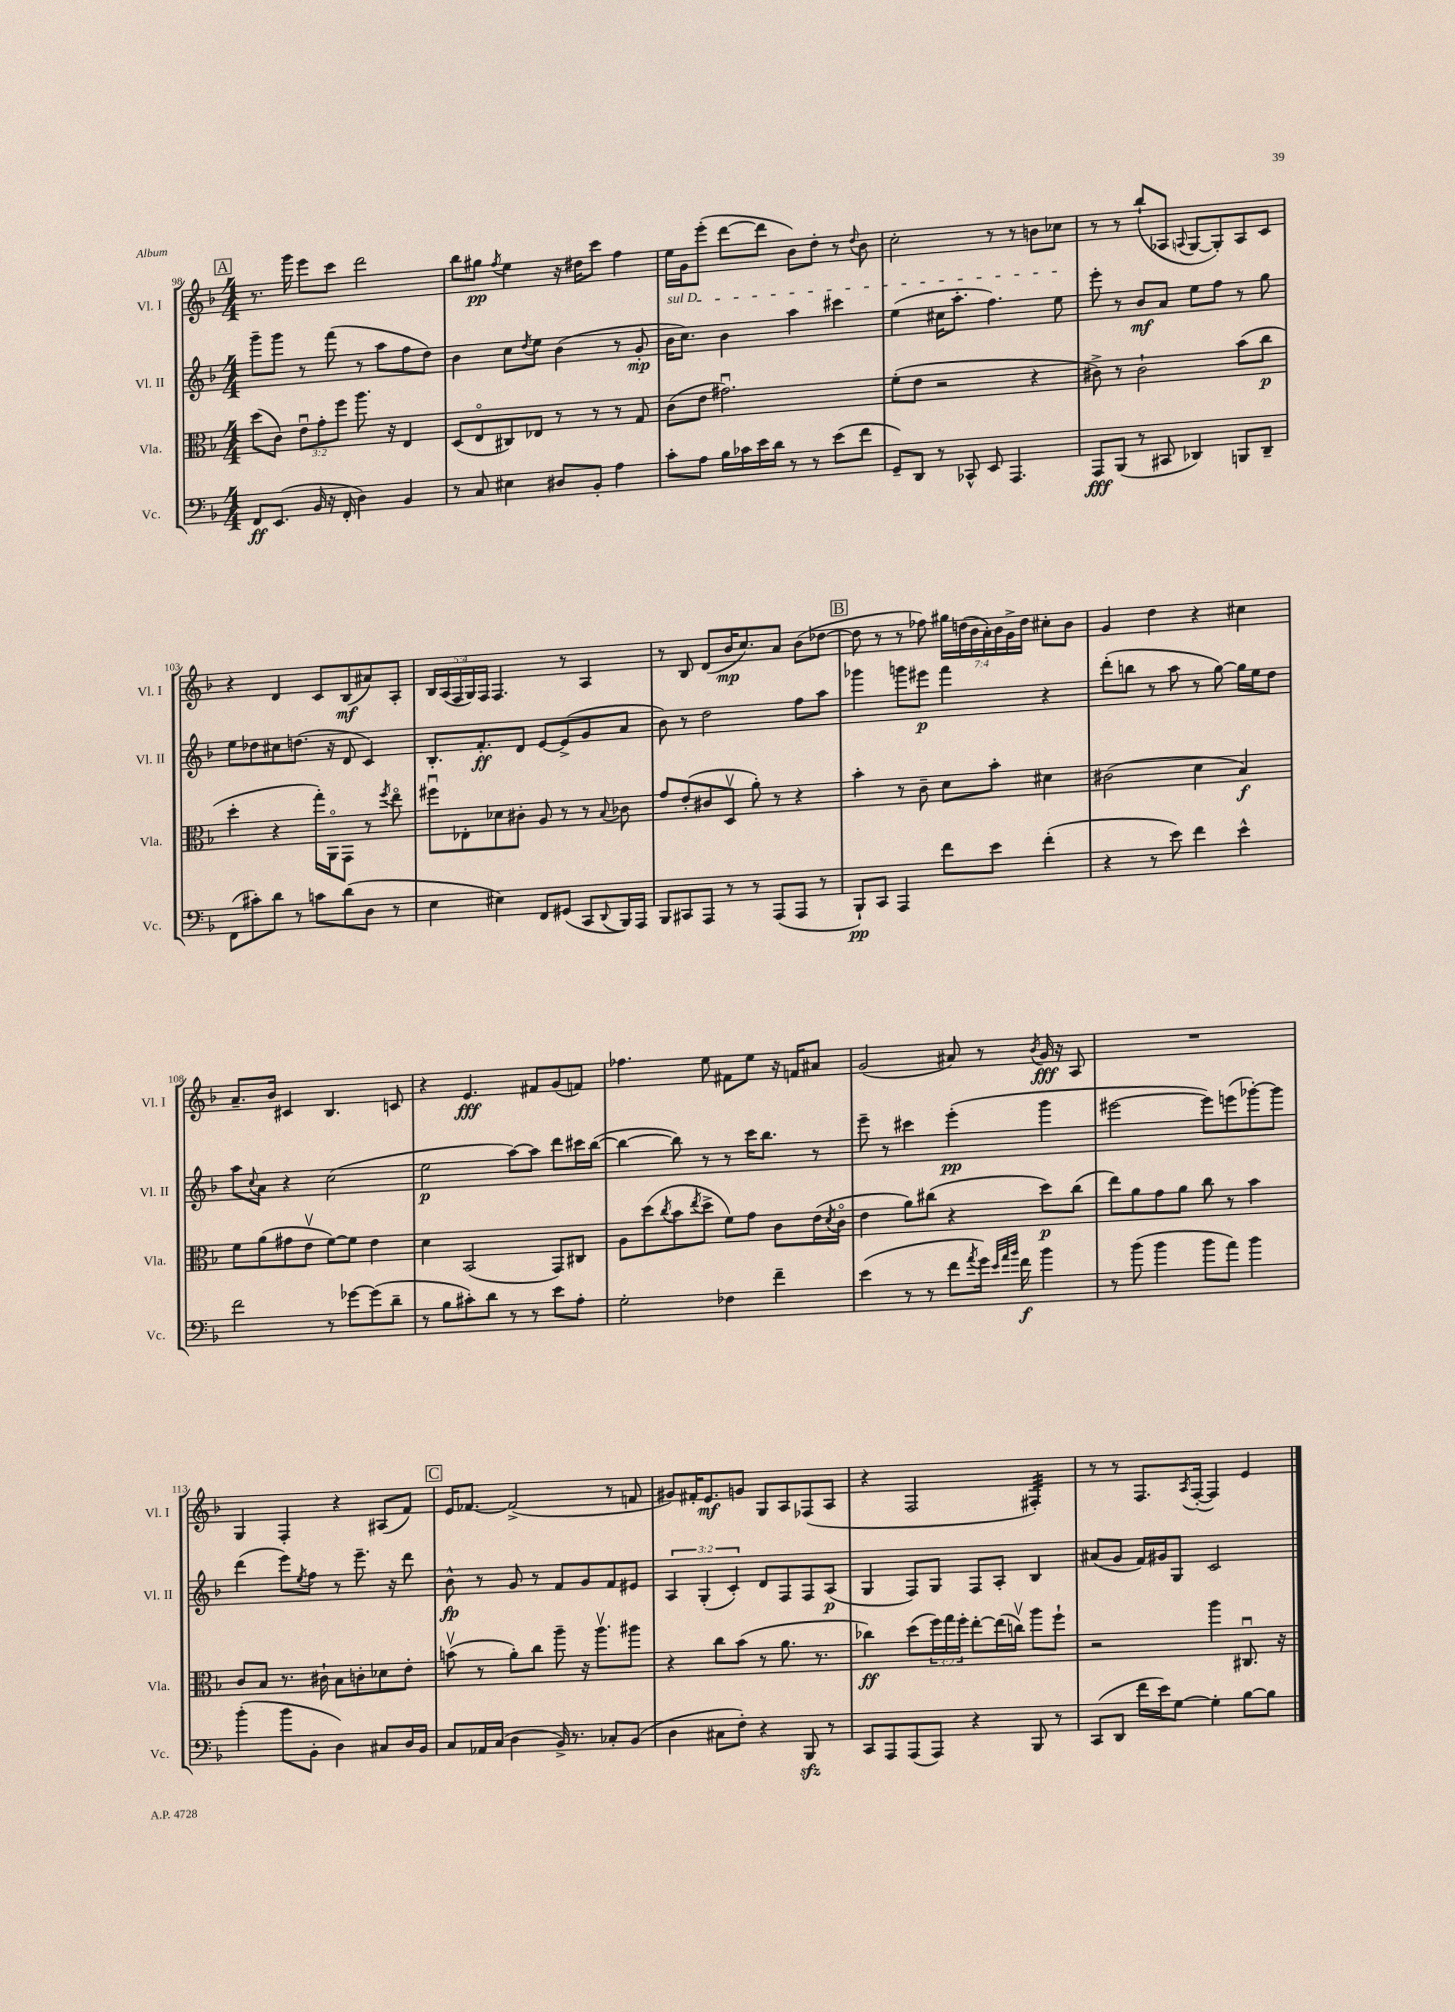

**kern	**kern	**kern	**kern
*staff4	*staff3	*staff2	*staff1
*clefF4	*clefC3	*clefG2	*clefG2
*k[b-]	*k[b-]	*k[b-]	*k[b-]
*M4/4	*M4/4	*M4/4	*M4/4
8FF/L	(8dd\L	8ggg~\L	8.r
(8.EE/J	8c\J)	8ggg\J	.
.	.	.	16ggg\
.	12eu\L	8r	8eee\L
16BB-/	.	.	.
.	12g'\	.	.
16r	.	(8fff\	8ccc\J
.	12ff\J	.	.
16FF'/	.	.	.
4D\)	8.aa\	8r	2ddd\
.	.	8aa\L	.
.	16r	.	.
4BB-/	4E/	8ff\	.
.	.	8dd\J)	.
=	=	=	=
8r	(8D/L	4b-\	8bb-\L
8C/	8Eo/	.	8gg#\J
.	.	.	8qff/
4E#\	8C#/)	8cc\L	4ee\
.	.	8qdd/	.
.	8E-/J	8ee\J	.
8D#/L	8r	(4b-\	16r
.	.	.	16dd#\LK
8BB-'/J	8r	.	8ccc\J
4A\	8r	8r	4ff\
.	8G/	8g'/	.
=	=	=	=
8c'\L	(8c\L	16b-\LK	16ee\LL
.	.	8.cc\J)	16g\J
8A\J	8e\J	.	(8eee'\J
16B-\LL	2.g#u\)	4b-\	[8ddd\L
16c-\	.	.	.
16e\	.	.	8ddd\]J
16d\JJ	.	.	.
8r	.	4aa\	8b-\L)
8r	.	.	8dd'\J
(8e\L	.	4ccc#\	8r
.	.	.	8qqdd/
8f\J	.	.	8b-\
=	=	=	=
8GG~/L)	(8f'\L	(4ee\	2cc'\
8DD/J	8e\J	.	.
8r	2r	16cc#\LK	.
.	.	8.aa'\J	.
8CC-^^/	.	.	.
8EE/	.	4.ff\)	8r
4.AAA/	.	.	8r
.	4r	.	8b\L
.	.	8ee\	8cc-\J
=	=	=	=
8AAA/L	8c#^\)	8eee'\	8r
(8BBB-/J	8r	8r	8r
8r	2c#`\	8b-/L	(8bb-`/L
8CC#/	.	8a/J	8A-/J
.	.	.	8qqA/
4DD-/)	.	8ee\L	[8G/L
.	.	8ff\J	8G'/])
8BBB/L	(8b-\L	8r	8A/
8DD-~/J	8cc\J	8gg\	8c/J
=	=	=	=
(8FF\L	4dd'\	8ee\L	4r
8c#'\)	.	8dd-\	.
8d\J	4r	8cc#\	4d/
8r	.	(8.dd\J	.
8c\L	16gg'\LL)	.	8c/L
.	16AAo\J	16r	.
(8d\	8GG\J	8d/	(8B-/
8D\J	8r	4c/)	8a#/)
.	8qff/	.	.
8r	8eeo\	.	8A'/J
=	=	=	=
4E\	8ff#u\L	8.B-'/L	20B-/LL
.	.	.	(20A/
.	.	.	20F/
.	8E-'\	.	.
.	.	.	20G/)
.	.	8.f'/	.
.	.	.	20F/JJ
4E#\)	8d-\	.	4.F/
.	8c#'\J	8d/J	.
8FF/L	8A/	[8e/L	.
(8GG#/J	8r	(8e^/]	8r
8CC/L	8r	8g/	4A/
8qqDD/	8qqB-/	.	.
16BBB-/L)	8c-\	8a/J	.
16AAA/JJ	.	.	.
=	=	=	=
8BBB-/L	8g/L	8b-\)	8r
8CC#/	(8e'/	8r	8B-/
8AAA/J	8c#/	2dd\	(8d/L
8r	8Dv/J	.	16b-/K
.	.	.	8.cc/)
8r	8a'\)	.	.
(8AAA/L	8r	.	8a/J
8AAA/J	4r	8ff\L	(8b-\L
8r	.	8aa\J	[8dd-\J
=	=	=	=
8BBB-`/L)	4b-'\	4ggg-\	8dd-\]
8CC/J	.	.	8r
4AAA/	8r	8ggg\L	8r
.	8c~\	8eee#\J	8ff-\)
8f\L	8d\L	4fff\	28gg#\LL
.	.	.	(28dd\
.	.	.	28b-\
.	.	.	28a'\)
8e\J	8b-'\J	.	.
.	.	.	28b-\
.	.	.	28g^\
.	.	.	28dd\JJ
(4f'\	4d#\	4r	8cc#'\L
.	.	.	8b-\J
=	=	=	=
4r	(2c#\	(8ddd'\L	4g/
.	.	8bb\J	.
8r	.	8r	4dd\
8e\)	.	8aa\	.
4f\	4d\	8r	4r
.	.	[8gg\)	.
4e^^\	4B-/)	16gg\]LL	4cc#\
.	.	16ee\J	.
.	.	8dd\J	.
=	=	=	=
2f\	8f\L	8aa\L	8.a~/L
.	.	8qqcc/	.
.	(8a\	8a\J	.
.	.	.	16b-/Jk
.	8g#\	4r	4c#/
.	8ev\J	.	.
8r	[8f\L)	(2cc\	4.B-/
[8g-\L	8f\]J	.	.
(8g-\]	4e\	.	.
8d~\J	.	.	8c/
=	=	=	=
8r	4d\	2ee\	4r
8B-\L	.	.	.
8c#'\)	(2BB-/	.	4.e/
8d\J	.	.	.
8r	.	[8aa\L)	.
8r	.	8aa\]J	8f#/L
8e\L	8GG/L)	8ddd\L	(8g/
8A'\J	8C#/J	16ccc#\L	8f/J)
.	.	([16bb-\JJ	.
=	=	=	=
2G'\	8A\L	4bb-\_	4.ff-\
.	(8dd\	.	.
.	8qcc/	.	.
.	8b-\	8bb-\])	.
.	8qee/	.	.
.	8dd^\J	8r	8ee\
4F-\	8f\L)	8r	8f#\L
.	8g\J	16ccc\LK	8ee\J
.	.	8.bb-\J	.
4f~\	8c\L	.	16r
.	.	.	16f/LK
.	(16e\L	8r	8a#/J
.	8qd/	.	.
.	16co\JJ	.	.
=	=	=	=
(4e\	4e\	8eee~\	(2g/
.	.	8r	.
8r	8a\L)	4ccc#\	.
8r	(8cc#\J	.	.
8f\L	4r	(4eee'\	8a#/)
8qa/	.	.	.
16g\Jk)	.	.	8r
32qqe/LLL	.	.	.
32qqa/	.	.	.
32qqb-/JJJ	.	.	.
16f\	.	.	.
.	.	.	8qb-/
4b-\	8dd\L)	4ggg\	16g/
.	.	.	16r
.	(8cc#\J	.	8A/
=	=	=	=
8r	8ee\L)	[2eee#\	1r
(8b-\	8a\	.	.
4b-\	8g\	.	.
.	8a\J	.	.
8b-\L	8cc\	8eee#\]L)	.
8a\J)	8r	(8eee\	.
4b-\	4b-\	[8ggg-'\)	.
.	.	8ggg-\]J	.
=	=	=	=
(4b-'\	8c/L	(4ddd\	4G/
.	8B-/J	.	.
8b-\L	8.r	8eee\L)	4F'/
.	.	8qee/	.
8BB-'\J	.	8ff\J	.
.	16c#`\	.	.
4D\)	8B-\L	8r	4r
.	8c'\	8.eee~\	.
8C#/L	8d-\	.	(8A#/L
.	.	16r	.
16D/L	8e'\J	8ddd\	8f/J)
16BB-/JJ	.	.	.
=	=	=	=
8C/L	(8bv\	8b-^^\	16e/LK
.	.	.	[8.f-/J
16AA-/L	8r	8r	.
(16C/JJ	.	.	.
4D\	8a'\L)	8g/	(2f-^/]
.	8cc\J	8r	.
16BB-^/)	8aa~\	8f/L	.
8.r	.	.	.
.	16r	8g/	.
.	8.aav\L	.	.
8C-'/L	.	8f/	8r
(8BB-/J	8aa#\J	8e#/J	8f/
=	=	=	=
4D\	4r	6A/	8g#/L)
.	.	.	16f#'/K
.	.	(6G'/	.
.	.	.	8.e/
8C#\L	8cc\L	.	.
.	.	6c'/)	.
8F'\J)	(8b-\J	.	8g/J
4r	8r	8d/L	8G/L
.	8.a\	8F/	8A/
8BBB-/	.	8F/	(8F-/
.	8.r	.	.
8r	.	(8A/J	8A/J
=	=	=	=
8CC/L	4cc-\)	4G/	4r
8AAA/	.	.	.
(8AAA/	(8dd\L	8F/L)	2F/
8AAA/J)	24ff\L)	8G/J	.
.	24gg\	.	.
.	24ff'\JJ	.	.
4r	[8ee'\L	8F/L	.
.	(16ee\]L	8A'/J	.
.	16ccv\JJ)	.	.
8BBB-/	8aa\L	4B-/	4F#'/)
8r	8ff`\J	.	.
=	=	=	=
(8CC/L	2r	(8a#/L	8r
8DD/J	.	8g/J	8r
16f\LL	.	16f/LL)	8.F/L
16e\J)	.	16g#/J	.
[8G\J	.	8G/J	.
.	.	.	8qA/
.	.	.	([16F'/Jk
4G'\]	4aa\	2c/	4F/])
[8B-\L	8.C#u/	.	4e/
8B-\]J	.	.	.
.	16r	.	.
==	==	==	==
*-	*-	*-	*-
